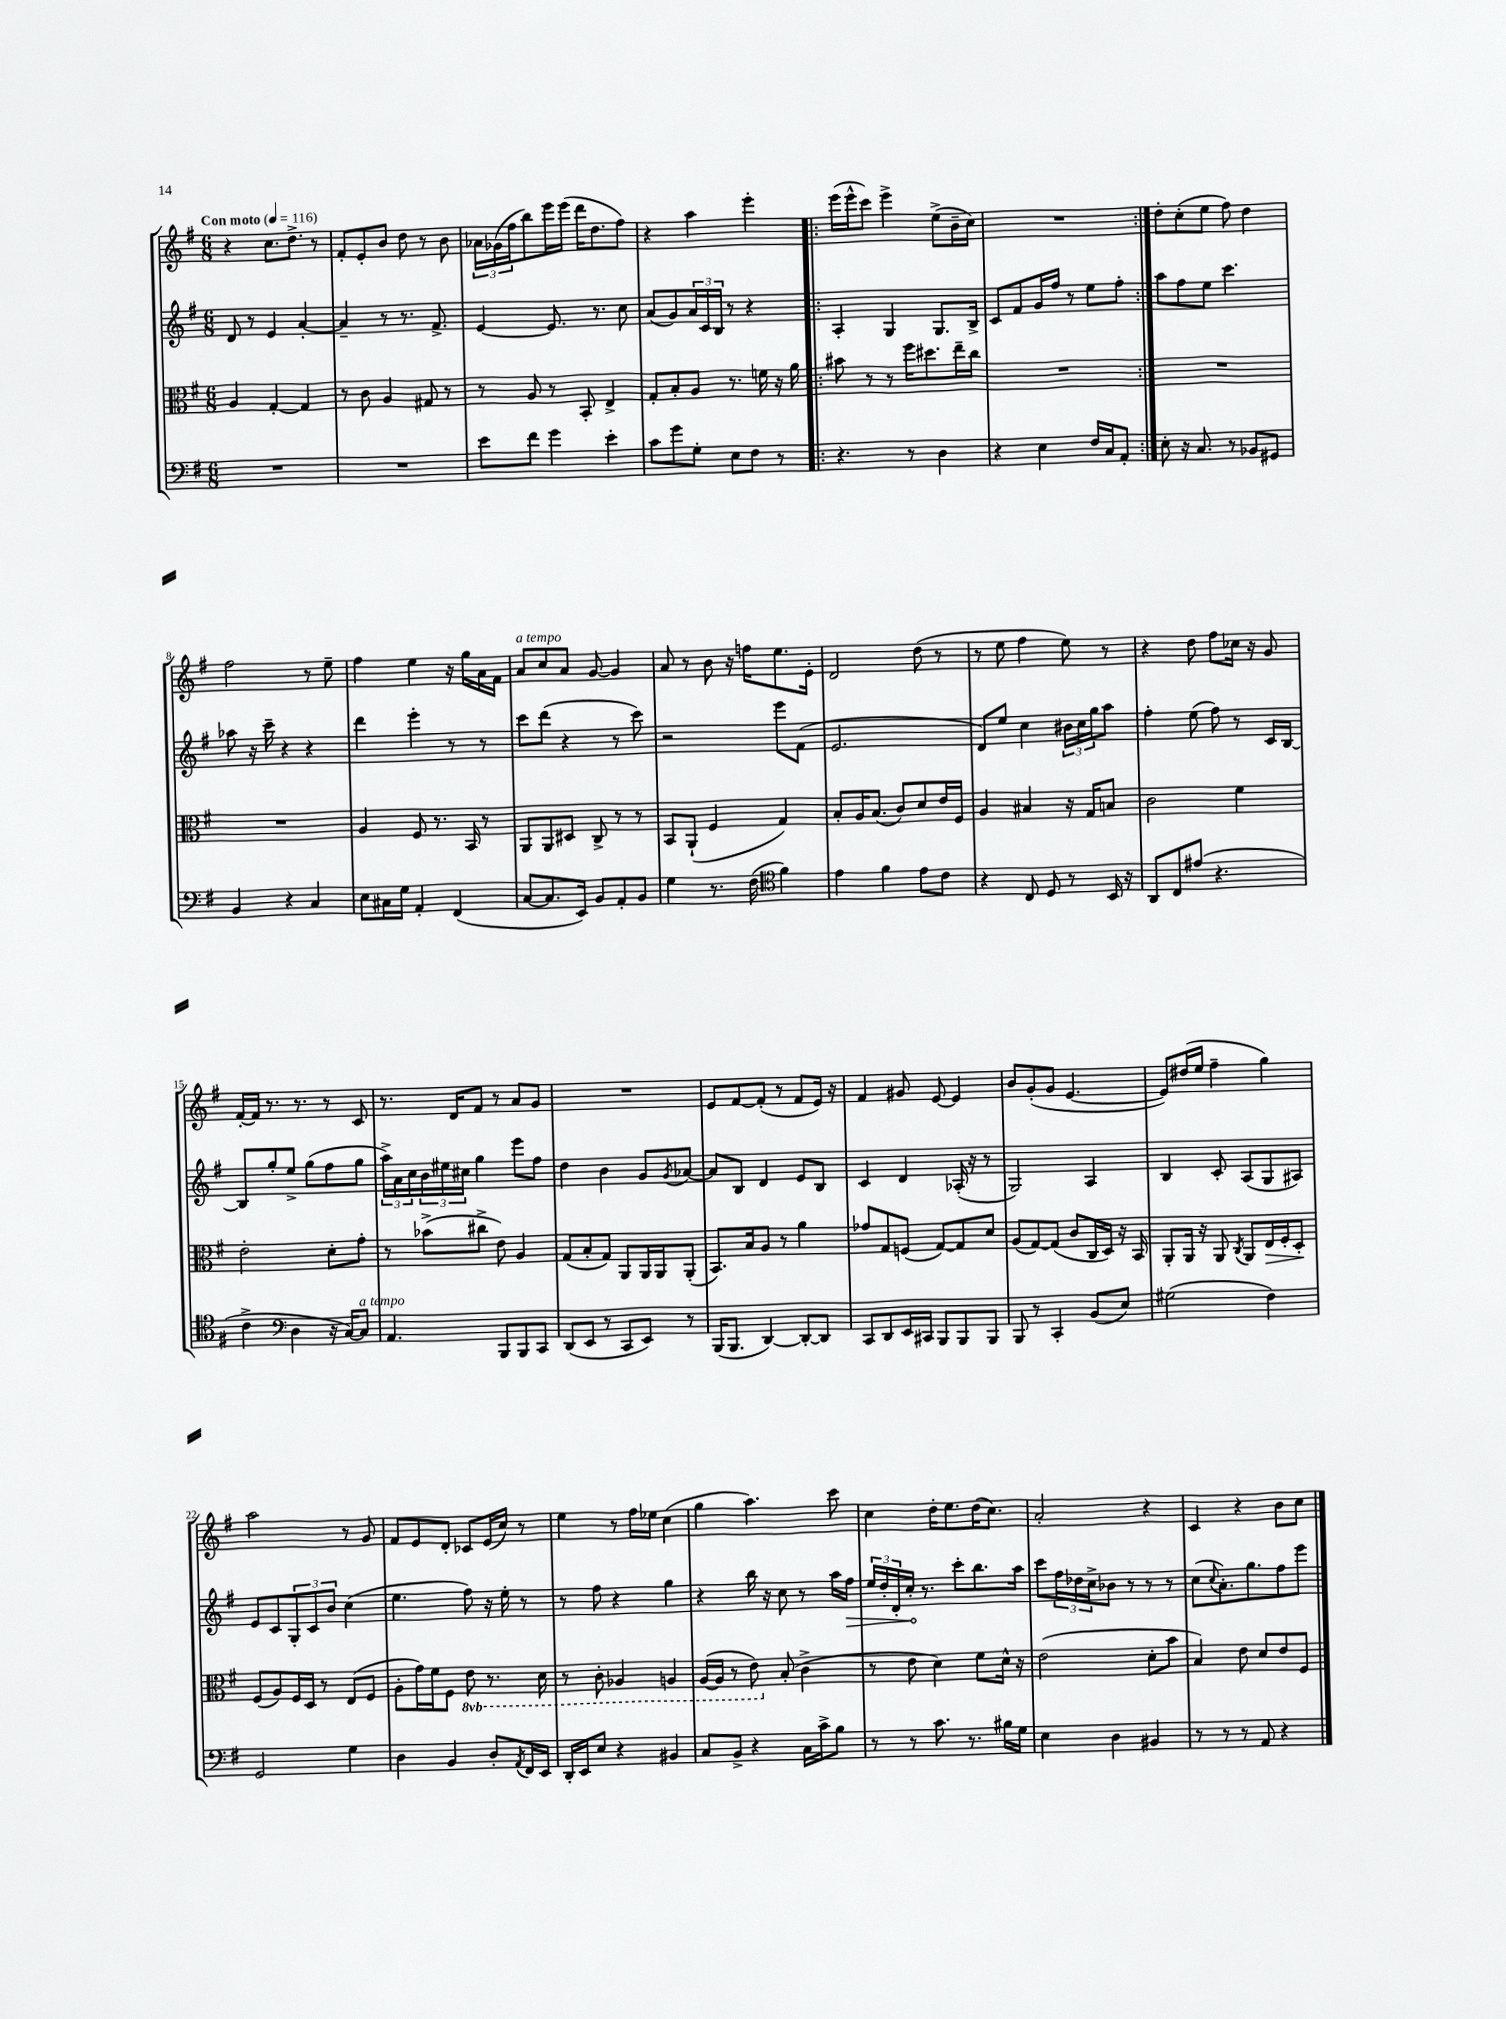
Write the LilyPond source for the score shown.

<<
\new StaffGroup <<
\new Staff = "s0" {
    \clef treble \key g \major \numericTimeSignature \time 6/8 \tempo "Con moto" 4 = 116
    r4 c''8. d''8.-> r8 |
    fis'8-. e'8-. b'8 d''8 r8 b'8 |
    \tuplet 3/2 { aes'16 ges'16( fis''16 } b''8) e'''16 e'''16( d'''16 d''8. fis''8) |
    r4 a''4 e'''4-. |
    \repeat volta 2 { e'''16( e'''16-^ c'''8) e'''4-> e''8->( b'16-- c''16) |
    R2. | }
    d''8-. c''8-.( e''8 fis''8) d''4 |
    fis''2 r8 e''8-- |
    fis''4 e''4 r16 g''16 a'16 fis'16 |
    a'8^\markup { \italic "a tempo" } c''8 a'8 g'8~ g'4 |
    a'8 r8 b'8 r16 f''16 e''8. e'16-. |
    d'2 d''8( r8 |
    r8 e''8 fis''4 e''8) r8 |
    r4 d''8 fis''8 ces''16 r16 g'8 |
    fis'16~-. fis'16 r8. r8. r8 c'8 |
    r8. d'16 fis'8 r8 a'8 g'8 |
    R2. |
    e'8 fis'8~ fis'8-.( r8 fis'8 e'16) r16 |
    fis'4 gis'8 e'8~ e'4 |
    b'8 g'8-.( g'8 e'4.~ |
    e'8) dis''16( e''16 fis''4-- g''4) |
    a''2 r8 g'8 |
    fis'8 e'8 d'8-. ces'8 e'16( c''16) r8 |
    e''4 r8 fis''16 ees''16 c''4( |
    g''4 a''4.) c'''8 |
    c''4 d''16-. e''8. d''16( c''8.) |
    a'2-. r4 |
    c'4 r4 b'8 c''8 \bar "|." |
}
\new Staff = "s1" {
    \clef treble \key g \major \numericTimeSignature \time 6/8
    d'8 r8 e'4 a'4~-. |
    a'4-- r8 r8. fis'8.-> |
    e'4~ e'8. r8. c''8 |
    a'8( g'8) \tuplet 3/2 { a'16 c'16 b16 } r8 r4 |
    \repeat volta 2 { a4-. g4 g8. b16-> |
    c'8 fis'8 g'16 fis''16 r8 e''8 fis''8-. | }
    a''8 fis''8 e''8 c'''4. |
    aes''8 r16 c'''16-- r4 r4 |
    d'''4 e'''4-. r8 r8 |
    c'''8 d'''8( r4 r8 c'''8) |
    r2 e'''8 fis'8( |
    e'2. |
    d'8) e''8 c''4 \tuplet 3/2 { bis'16 c''16 g''16 } a''8 |
    fis''4-. e''8( fis''8) r8 c'16 b16~ |
    b8 g''8-. e''8-> g''8( fis''8 g''8 |
    \tuplet 3/2 { a''16->) a'16 c''16 } \tuplet 3/2 { b'16 eis''16 cis''16 } g''4 e'''8 fis''8 |
    d''4 b'4 g'8 \acciaccatura { g'8 } aes'8~ |
    aes'8 b8 d'4 e'8 b8 |
    c'4 d'4 aes16-.( r16 r8 |
    g2) a4 |
    b4 c'8-. a8( g8 ais8) |
    e'8 c'8 \tuplet 3/2 { g8-. c'8 b'8 } c''4( |
    e''4. fis''8) r16 e''16-. r8 |
    r8 fis''8 r4 g''4 |
    r4 b''16 r16 c''8 r8 a''16 \once \override Hairpin.circled-tip = ##t fis''16\> |
    \tuplet 3/2 { e''16 d''16-. d'16-. } c''16-.\! r8. c'''8-. b''8. a''16 |
    c'''8 \tuplet 3/2 { fis''16 des''16 c''16-> } bes'8 r8 r8 r8 |
    c''8( \appoggiatura { c''8 } a'8.-.) g''8. fis''8 e'''8 \bar "|." |
}
\new Staff = "s2" {
    \clef alto \key g \major \numericTimeSignature \time 6/8 \set Staff.ottavationMarkups = #ottavation-simple-ordinals
    a4 g4~-. g4 |
    r8 c'8 a4 gis8 r8 |
    r8 a8 r8 b,8-. e4-> |
    g8-. b8-. a8 r8. f'16 r16 a'16 |
    \repeat volta 2 { bis'8 r8 r8 fis''16 dis''8. e''16-- c''16 |
    R2. | }
    R2. |
    R2. |
    a4 fis8 r8. b,16 r8 |
    a,8 a,8 dis8 c8-> r8 r8 |
    b,8 a,8-!( fis4 g4) |
    b8-. a16 b8.( c'8) d'8 e'16 fis16 |
    a4 bis4 r16 g16 b8 |
    c'2 fis'4 |
    e'2-. d'8-. g'8-. |
    r8 bes'8->( cis''8-> e'8) a4 |
    g8( b8-. g8) a,8 a,16 a,16 a,8-.( |
    b,8.) b16 a8 r8 a'4 |
    ges'8 g8 f8( g8~) g8 d'8 |
    a8( g8~) g8( c'8 c16 d16) r16 b,16 |
    a,8-. a,16 r16 a,8 \acciaccatura { c8 } a,8 e16\> fis16-. d8-.\! |
    fis8( a8) fis16 d16 r8 e8( fis8 |
    a8-. g'16) fis'16 fis8 \ottava #-1 e8 r8. d16 |
    r8 c8-. aes,4 a,4 |
    a,16~( a,16 r8 e8) \ottava #0 b8-.( c'4-> |
    r8 e'8 d'4) fis'8 d'16-^ r16 |
    e'2( d'8-. b'8 |
    b4) e'8 d'8 e'8 fis8 \bar "|." |
}
\new Staff = "s3" {
    \clef bass \key g \major \numericTimeSignature \time 6/8
    R2. |
    R2. |
    e'8 fis'8 g'4 e'4-. |
    c'8 g'8 g8-. e8 fis8 r8 |
    \repeat volta 2 { r4. r8 d4 |
    r4 e4 fis16 c16 a,8-. | }
    e8-. r16 c8. r8 bes,8 gis,8 |
    b,4 r4 c4 |
    e8 cis16 g16 a,4-. fis,4( |
    c8~ c8. e,16) b,8 a,8-. b,8 |
    g4 r8. fis16( \clef tenor fis'4) |
    e'4 fis'4 e'8 c'8 |
    r4 c8 d8 r8 b,16 r16 |
    a,8 c8 eis'8( r4. |
    c'4-> \clef bass d4 r16 c16~) c8^\markup { \italic "a tempo" } |
    a,4. b,,8 b,,8 c,8 |
    d,8( e,8 r8 c,8 e,8) r8 |
    b,,16( b,,8. d,4~) d,8~-. d,8 |
    c,8 d,8 e,16 cis,16 b,,8 b,,8 b,,8 |
    b,,8 r8 c,4-. b,8( e8) |
    gis2( fis4) |
    g,2 g4 |
    d4 b,4 d8-. \acciaccatura { a,8 } fis,16 e,16 |
    d,16-. e,16 e8 r4 bis,4 |
    c8 b,8-> r4 c16 c'16-> b8 |
    r8 r8 c'8. r8. bis16 g16 |
    e4 d4 bis,4 |
    r8 r8 r8 a,8 r4 \bar "|." |
}
>>
>>
